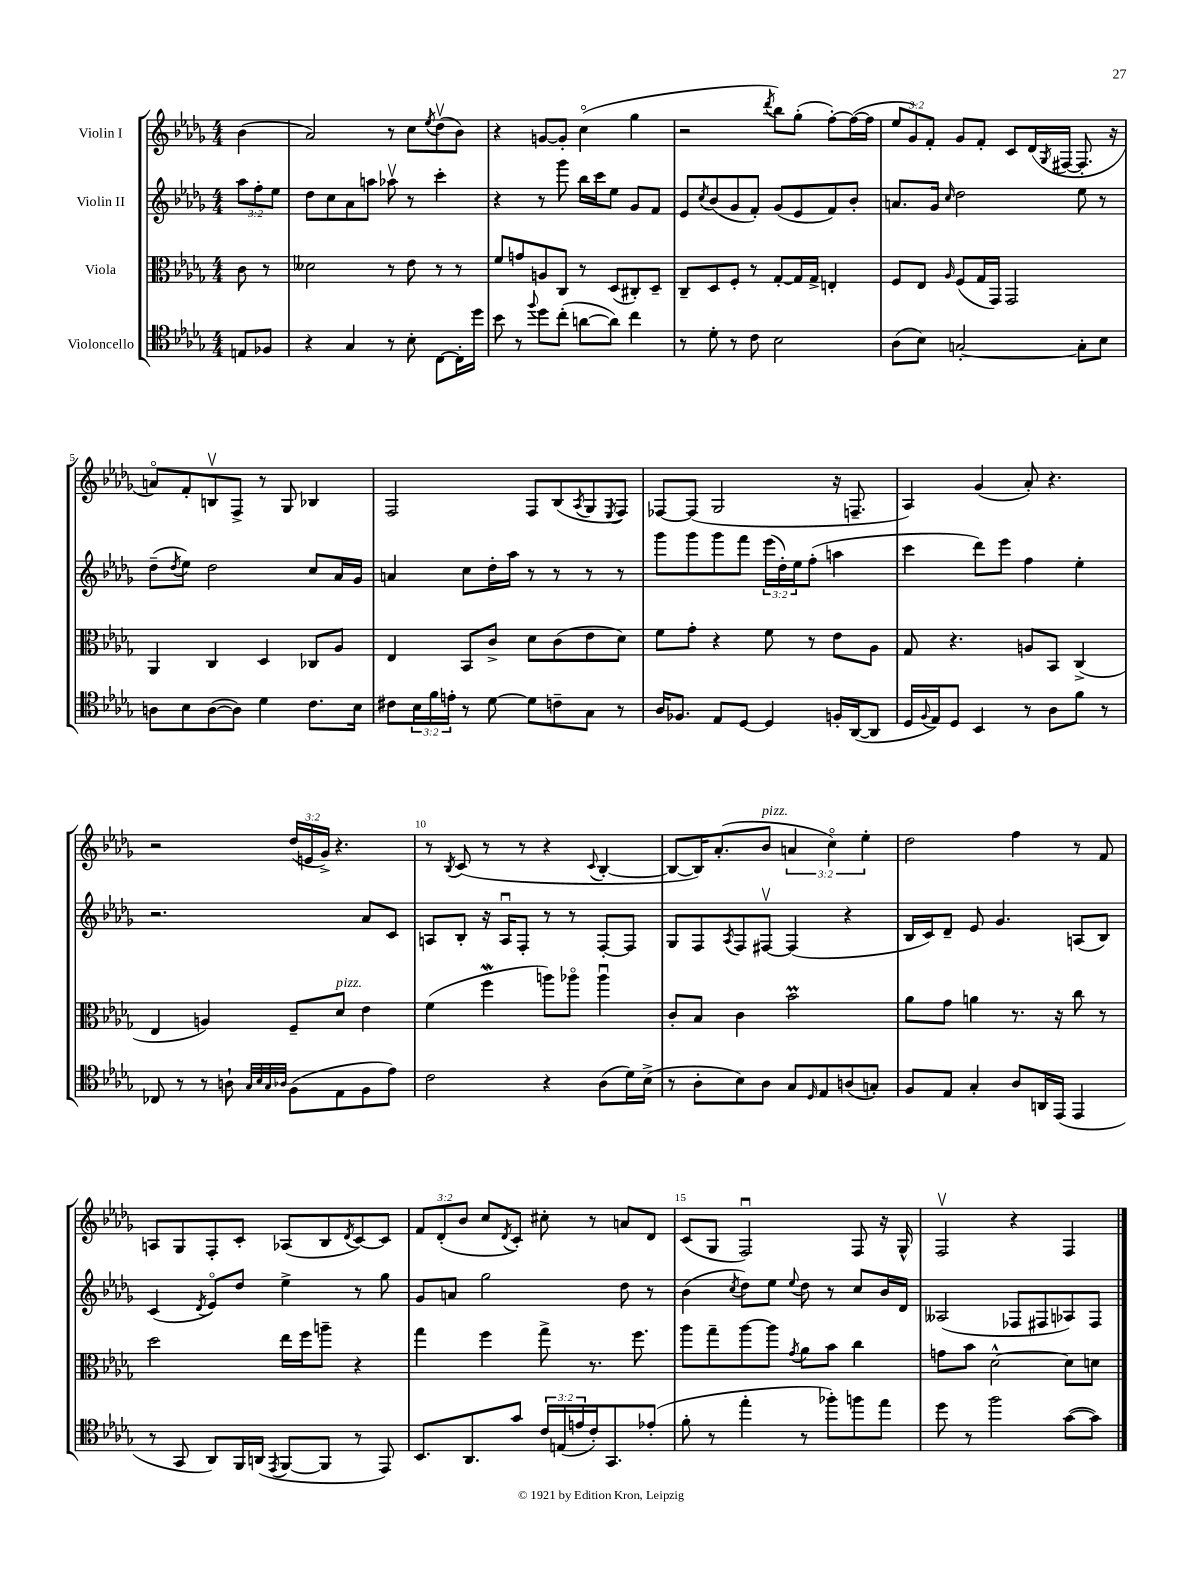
<<
\new StaffGroup <<
\new Staff = "s0" \with { instrumentName = "Violin I" } {
    \clef treble \key des \major \numericTimeSignature \time 4/4 \override Staff.TupletNumber.text = #tuplet-number::calc-fraction-text \partial 4
    bes'4( |
    aes'2) r8 c''8 \acciaccatura { ees''8 } des''8\upbow( bes'8) |
    r4 g'8~ g'8-. c''4\flageolet( ges''4 |
    r2 \acciaccatura { des'''8 } bes''8) ges''8-.( f''8~-.) f''16~( f''16 |
    \tuplet 3/2 { ees''8 ges'8) f'8-. } ges'8 f'8-. c'8 des'16( \acciaccatura { ges8 } fis16~ fis8.-. r16 |
    a'8\flageolet) f'8-. b8\upbow f8-> r8 ges8 bes4 |
    f2 f8 bes8( \acciaccatura { aes8 } ges8 \acciaccatura { ees8 } f8) |
    fes8~ fes8( ges2 r16 f8.-- |
    aes4) ges'4( aes'8-.) r4. |
    r2 \tuplet 3/2 { des''16( e'16 ges'16->) } r4. |
    r8 \acciaccatura { bes8 } c'8( r8 r8 r4 \appoggiatura { c'8 } bes4~-. |
    bes8~ bes16) aes'8.-.( bes'8^\markup { \italic "pizz." } \tuplet 3/2 { a'4 c''4\flageolet) ees''4-. } |
    des''2 f''4 r8 f'8 |
    a8 ges8 f8-. c'8-. aes8( bes8 \acciaccatura { des'8 } c'8~) c'8 |
    \tuplet 3/2 { f'8 des'8-.( bes'8 } c''8 \acciaccatura { des'8 } c'8-.) cis''8-. r8 a'8 des'8 |
    c'8( ges8 f2\downbow) f8 r16 ges16-^ |
    f2\upbow r4 f4 \bar "|." |
}
\new Staff = "s1" \with { instrumentName = "Violin II" } {
    \clef treble \key des \major \numericTimeSignature \time 4/4 \override Staff.TupletNumber.text = #tuplet-number::calc-fraction-text \partial 4
    \tuplet 3/2 { aes''8 f''8-. ees''8 } |
    des''8 c''8 aes'8 a''8 aes''8\upbow r8 c'''4-. |
    r4 r8 ges'''8 bes''16 c'''16 ees''8 ges'8 f'8 |
    ees'8 \acciaccatura { c''8 } bes'8( ges'8 f'8-.) ges'8( ees'8 f'8) bes'8-. |
    a'8. ges'16 \grace { c''16 } des''2 ees''8 r8 |
    des''8--( \acciaccatura { des''8 } ees''8) des''2 c''8 aes'16 ges'16 |
    a'4 c''8 des''16-. aes''16 r8 r8 r8 r8 |
    ges'''8 ges'''8 ges'''8 f'''8 \tuplet 3/2 { ees'''16( des''16-.) ees''16 } f''8-.( a''4 |
    c'''4 des'''8) ees'''8 f''4 ees''4-. |
    r2. aes'8 c'8 |
    a8 bes8-. r16 a16\downbow f8-. r8 r8 f8~-. f8 |
    ges8 f8 \acciaccatura { aes8 } f8 fis8~\upbow fis4( r4 |
    bes16 c'16) des'8-- ees'8 ges'4. a8( bes8) |
    c'4( \acciaccatura { des'8 } ees'8\flageolet) des''8 ees''4-> r8 ges''8 |
    ges'8 a'8 ges''2 des''8 r8 |
    bes'4( \acciaccatura { c''8 } des''8) ees''8 \appoggiatura { ees''8 } des''8 r8 c''8 bes'16 des'16 |
    aeses2( fes8 fis8 aes8) fis8 \bar "|." |
}
\new Staff = "s2" \with { instrumentName = "Viola" } {
    \clef alto \key des \major \numericTimeSignature \time 4/4 \partial 4
    c'8 r8 |
    deses'2 r8 ees'8 r8 r8 |
    f'8 g'8 a8 c8 r8 des8( cis8-.) des8-- |
    c8-- des8 f8-. r8 ges8~-. ges16 ges16-> e4-. |
    f8 ees8 \grace { aes16 } f8( ges16 ges,16) ges,2 |
    aes,4 c4 des4 ces8 aes8 |
    ees4 bes,8 c'8-> des'8 c'8( ees'8 des'8) |
    f'8 ges'8-. r4 f'8 r8 ees'8 aes8 |
    ges8 r4. a8 bes,8 c4->( |
    ees4 a4) f8-- des'8^\markup { \italic "pizz." } ees'4 |
    f'4( f''4\mordent a''8) aes''8\flageolet aes''4\downbow |
    c'8-. bes8 c'4 bes'2\prall |
    aes'8 ges'8 a'4 r8. r16 c''8 r8 |
    des''2 ees''16 f''16 a''8-- r4 |
    ges''4 f''4 ges''8-> r8. f''8. |
    aes''8 ges''8-- aes''8~ aes''8 \acciaccatura { ges'8 } aes'8 bes'8 c''4 |
    g'8 bes'8 des'2~-^ des'8 d'8 \bar "|." |
}
\new Staff = "s3" \with { instrumentName = "Violoncello" } {
    \clef tenor \key des \major \numericTimeSignature \time 4/4 \override Staff.TupletNumber.text = #tuplet-number::calc-fraction-text \partial 4
    e8 fes8 |
    r4 ges4 r8 bes8-. c8~ c16-. des''16 |
    bes'8 r8 \appoggiatura { f''8 } des''8 c''8-.( a'8~ a'8) c''4 |
    r8 des'8-. r8 c'8 bes2 |
    aes8( bes8) g2~-. g8-. bes8 |
    a8 bes8 a8~( a8) des'4 c'8. bes16 |
    cis'8 \tuplet 3/2 { bes16 f'16 e'16-. } r8 des'8~ des'8 c'8-- ges8 r8 |
    aes16 fes8. ees8 des8~ des4 f16-. aes,16~( aes,8 |
    des16 \appoggiatura { f8 } ees16) des8 bes,4 r8 aes8 f'8 r8 |
    ces8 r8 r8 a8-! \grace { ges32 bes32 ges32 aes32 } f8( ees8 f8 ees'8) |
    c'2 r4 aes8( des'16) bes16->( |
    r8 aes8-. bes8) aes8 ges8 \grace { des16 } ees8 a8( g8-.) |
    f8 ees8 ges4-. aes8 a,16 ees,16( ees,4 |
    r8 ges,8 aes,8) f,16 a,16( \acciaccatura { ees,8 } f,8~ f,8 r8 ees,8) |
    bes,8. aes,8. ges'8 \tuplet 3/2 { c'16 e16( e'16 } c'16-.) ges,8. ees'8-.( |
    f'8-. r8 ees''4-. r8 fes''8-.) f''8 ees''8 |
    des''8 r8 f''2 ges'8~( ges'8) \bar "|." |
}
>>
>>
\layout { \context { \Score \override BarNumber.break-visibility = ##(#f #t #t) barNumberVisibility = #(every-nth-bar-number-visible 5) } }
